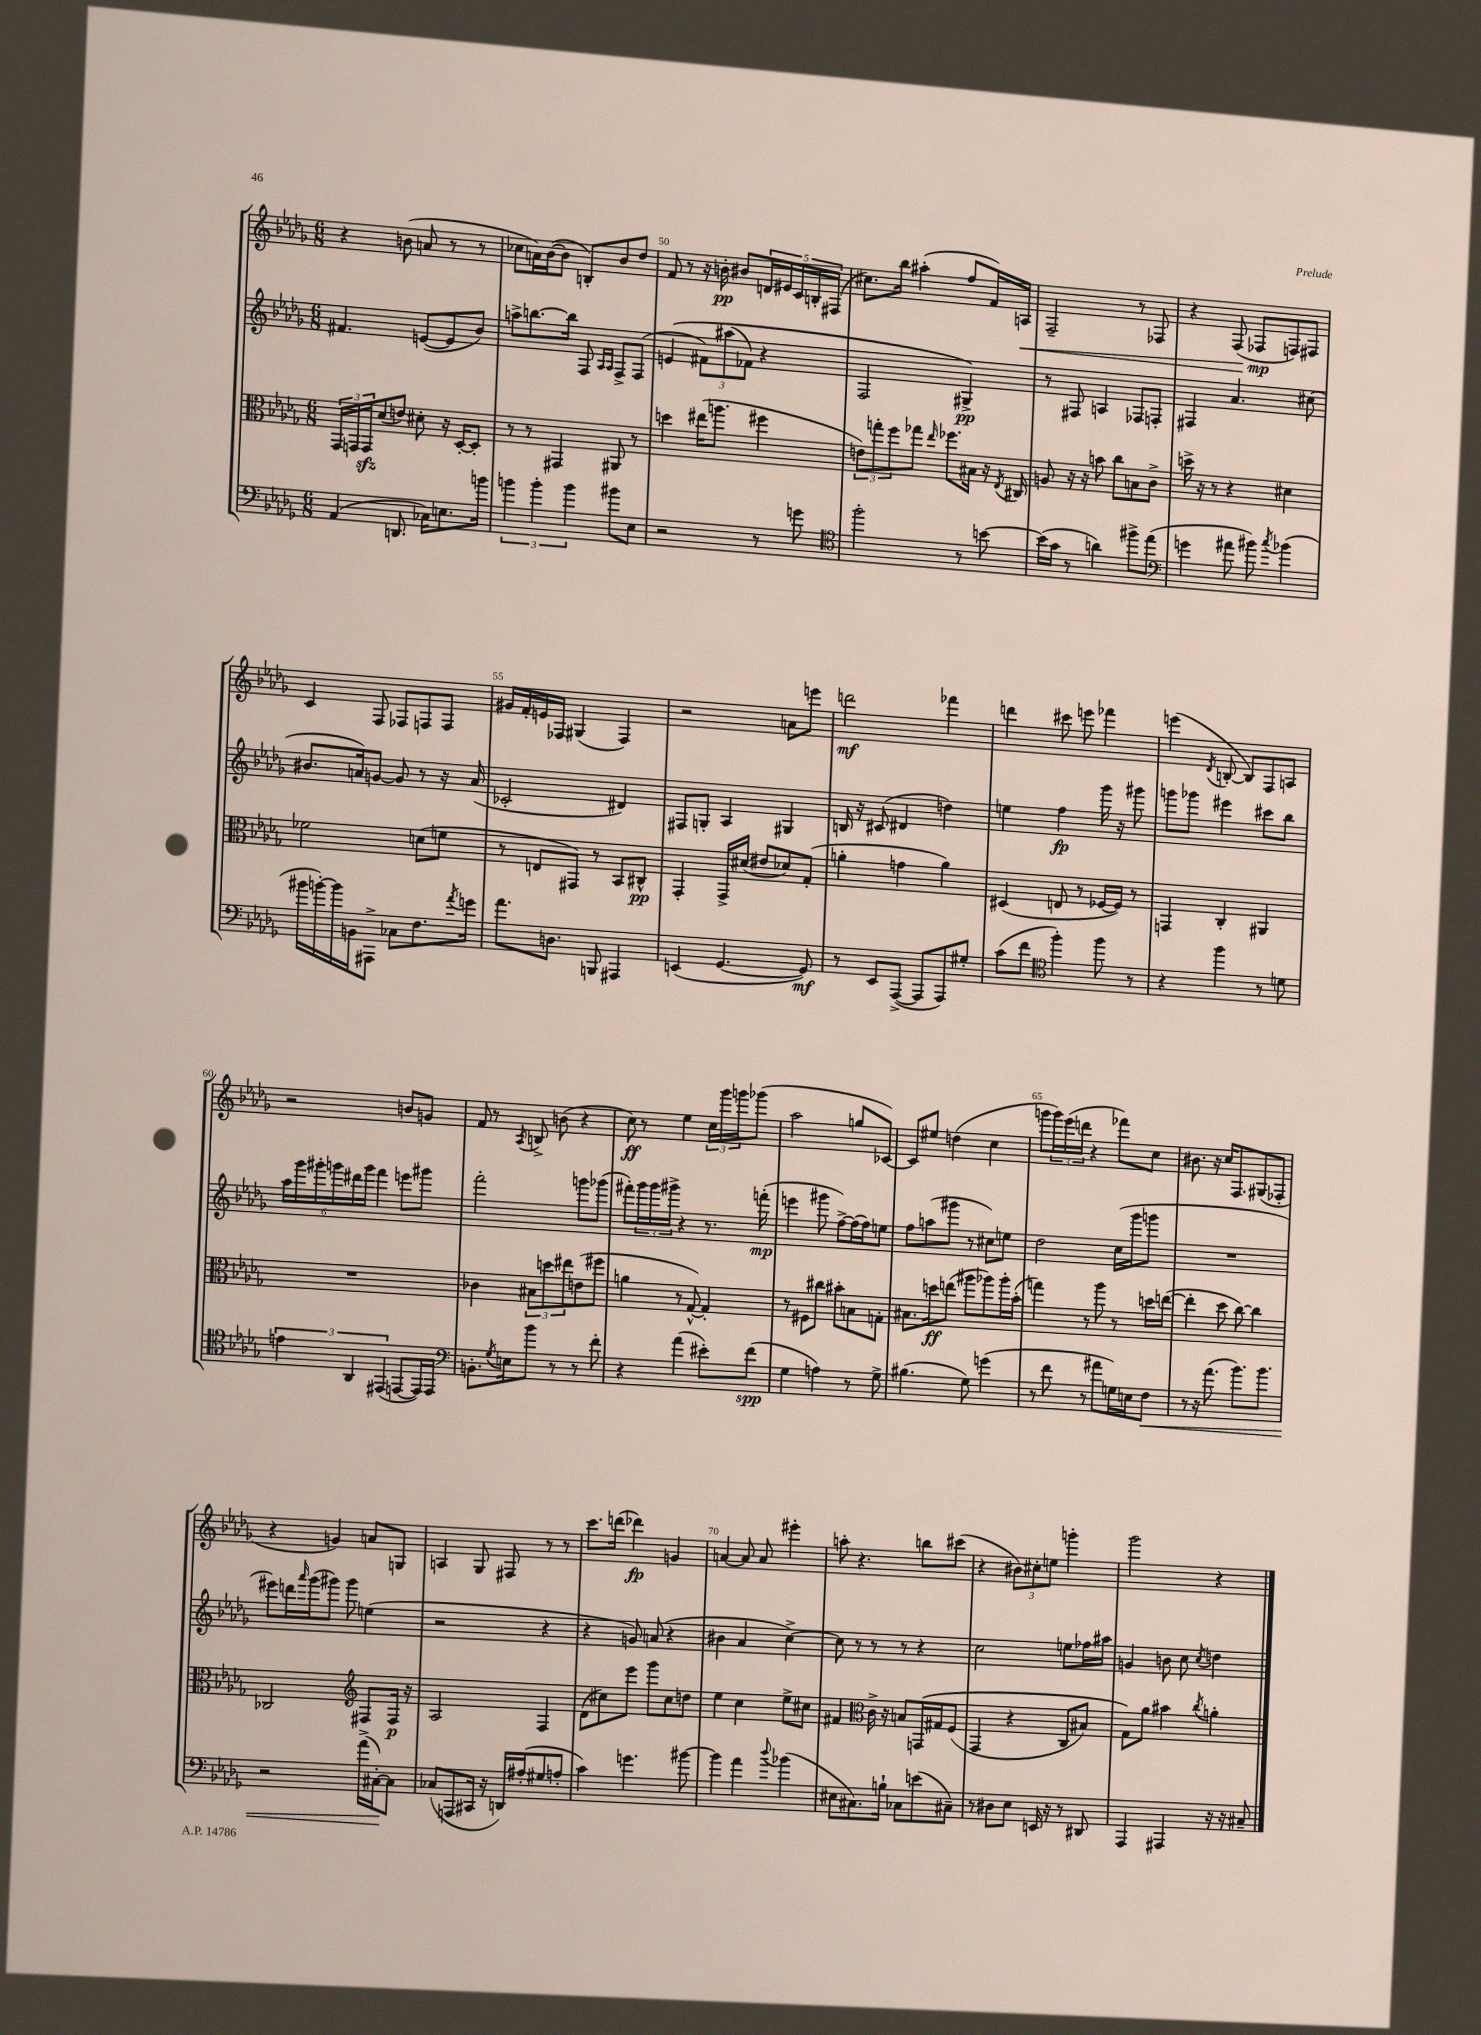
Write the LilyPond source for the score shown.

<<
\new StaffGroup <<
\new Staff = "s0" {
    \clef treble \key des \major \numericTimeSignature \time 6/8
    r4 b'8( a'8 r8 r8 |
    ces''8 a'16) bes'16~( bes'8 b8-.) bes'8 des''8 |
    f'8 r8 r16 b'16-.\pp bis'8 \tuplet 5/4 { d'16 eis'16 c'16 b16-. fis16( } |
    cis''8.) bes''16 ais''4-.( f''8 f'16) a16\< |
    f2-- r8 fes8 |
    r4 f8( fes8\mp\! f8) fis8 |
    c'4 f8 fes8 f8 f8 |
    gis'16 f'16-. e'16 fes16 gis4( fes4) |
    r2 a'8 e'''8 |
    d'''2\mf fes'''4 |
    d'''4 cis'''8 e'''8 fes'''4 |
    e'''4( \acciaccatura { des'8 } b8~-. b8) f8 a8 |
    r2 b'8 g'8 |
    f'8 r8 \acciaccatura { aes8 } b8-> b'8( r4 |
    c''8\ff) r8 ees''4 \tuplet 3/2 { c''16 ges'''16 g'''16 } ges'''8( |
    aes''2 g''8 ces'8~) |
    ces'8 eis''8 d''4( c''4 |
    g'''8 \tuplet 3/2 { g'''16) ees'''16( d'''16 } r4 fes'''8) c''8 |
    bis'8. r16 c''16 f8. gis8( fes8-. |
    r4 g'4) a'8 g8 |
    a4 ges8 fis8 r8 r8 |
    c'''8. d'''16( des'''4\fp) g'4 |
    a'4~ a'8 a'8 eis'''4-. |
    a''8-. r4. b''8 cis'''8( |
    r4 \tuplet 3/2 { bis'8) cis''8-. e''8 } g'''4-. |
    ges'''2 r4 \bar "|." |
}
\new Staff = "s1" {
    \clef treble \key des \major \numericTimeSignature \time 6/8
    fis'4. e'8~( e'8 bes'8) |
    a''8-> b''8.~ b''16 f8 \grace { aes16 aes16 } f8-> f8( |
    e'4\( \tuplet 3/2 { fis'8) ais''8( fes'8) } r4 |
    f2 gis4->\pp\) |
    r8 fis8 a4 fes8 f8-. |
    fis4 aes'4. cis''8( |
    bis'8. a'16) g'8~ g'8 r8 r16 a'16( |
    ces'2-. dis'4) |
    fis8 g8-. aes4 gis4 |
    b16 r16 cis'8( dis'4 d''4) |
    e''4 f''4\fp ges'''16 r16 gis'''8 |
    g'''8 ges'''8 eis'''4 cis'''8 bes''8 |
    \tuplet 6/4 { aes''16 ges'''16 gis'''16-. g'''16 dis'''16 g'''16 } f'''4 e'''8 gis'''8 |
    f'''2-. g'''8 ges'''8( |
    fis'''8-.) \tuplet 3/2 { ges'''16 ges'''16 gis'''16-> } r4 r8. f'''16-.\mp( |
    e'''4 gis'''8 f''8~->) f''16( f''16) e''8 |
    f''8 a''8( gis'''8 r8 cis''8) e''8 |
    des''2 c''16( ges'''16 g'''8 |
    R2. |
    eis'''8) d'''16 \grace { aes'''16 } ges'''16( gis'''8) gis'''8 e''4( |
    r2 r4 |
    r4 g'8) a'8( r4 |
    bis'4 aes'4 c''4~->) |
    c''8 r8 r8 r8 r4 |
    c''2 e''8 fes''16 ais''16 |
    g'4 b'8 c''8 \acciaccatura { c''8 } d''4 \bar "|." |
}
\new Staff = "s2" {
    \clef alto \key des \major \numericTimeSignature \time 6/8
    \tuplet 3/2 { ges,16 g,16 g,16\sfz } des'8( e'8) dis'8-. r16 des16~-. des8-. |
    r8 r8 gis,4 ais,8 r8 |
    d''4 eis''16( a''8. fis''4 |
    \tuplet 3/2 { e'8) g''8-. f''8 } ges''8 \grace { ees''16 } fes''8. bis16 r16 \acciaccatura { ees8 } cis16 |
    a8 r16 r16 b'8 c''8 b8 c'8-> |
    d''16-> r16 r8 r4 dis'4 |
    fes'2 d'8( f'8 |
    r8 e8 gis,8) r8 bes,8 cis8-^\pp |
    ges,4-. ges,16-> dis'16( eis'8 des'8) ges8-.( |
    a'4-. g'4 a'4) |
    dis4( e8 r8 fes16~ fes16) r8 |
    g,4 c4-. ais,4 |
    R2. |
    ces'4 \tuplet 3/2 { bis8 d''8 eis''8 } e'8( fis''8 |
    a'4 r8 ges8~-^) ges4-. |
    r8 fis8 cis''8 bis'8-. b8 g8-. |
    bis8. d''16\ff e''8( ais''8 aes''8) aes''16-. bes'16-.( |
    g''4) r8 aes''8 r8 d''16 e''16~( |
    e''4-. des''8 c''8~) c''4 |
    ces2 \clef treble fis8 fis16\p r16 |
    aes2 f4 |
    des'8( cis''8) ees'''8 ges'''8 cis''8 d''8 |
    ees''4 c''4 ees''8-> cis''8 |
    fis'4 \clef alto c'16-> r16 b8 g,16\( gis16 f8( |
    ges,4 r4 c8 bis8) |
    ges8\) aes'8 bis'4 \acciaccatura { c''8 } a'4-. \bar "|." |
}
\new Staff = "s3" {
    \clef bass \key des \major \numericTimeSignature \time 6/8
    aes,4( d,8. ces16) e8. b'16 |
    \tuplet 3/2 { b'4 b'4-. b'4 } bis'8 ees8 |
    r2 r8 g'8 |
    \clef tenor f''2-. r8 b'8~ |
    b'16( ges'16 r8 a'4) fis''8-> ees''8( |
    \clef bass g'4 ais'8 bis'8) \acciaccatura { c''8 } bes'4( |
    bis'16 b'16~-.) b'16 b,16 ais,,8-> ces8 f8. \acciaccatura { aes'8 } g'16 |
    aes'8. d8. b,,8 ais,,4 |
    e,4( ges,4.~ ges,8\mf) |
    r8 ees,8 aes,,8~->( aes,,8 aes,,8) gis8-. |
    c'8( f'8 \clef tenor f''4-.) f''8 r8 |
    r4 f''4 r8 d'8 |
    \tuplet 3/2 { e'4 aes,4 eis,4( } e,8~ e,16) e,16 |
    \clef bass b,8.-. \acciaccatura { ges8 } e16 bes'8 r8 r8 f'8-. |
    r4 aes'4( eis'8-.) f'8\spp( |
    ges4 a4) r8 ges8-> |
    bis4.( ges8) g'4( |
    r8 f'8 r8 ais'8 g16) e16 f8\< |
    r8 r16 aes'8.( bes'8.) bes'8. |
    r2 aes'16->( cis16~-.\!) cis8 |
    ces8( a,,8 cis,16 r16 d,16) ais16-.( gis8 a8-. |
    c'4) g'4. bis'8~ |
    bis'4 aes'4 \appoggiatura { des''8 } bes'4( |
    eis8 cis8.) b16-! ces8 e'8( cis8--) |
    r8 dis8 ees8 e,16 r16 r8 dis,8 |
    aes,,4 ais,,4 r16 r16 cis8-- \bar "|." |
}
>>
>>
\layout { \context { \Score currentBarNumber = #48 \override BarNumber.break-visibility = ##(#f #t #t) barNumberVisibility = #(every-nth-bar-number-visible 5) } }
